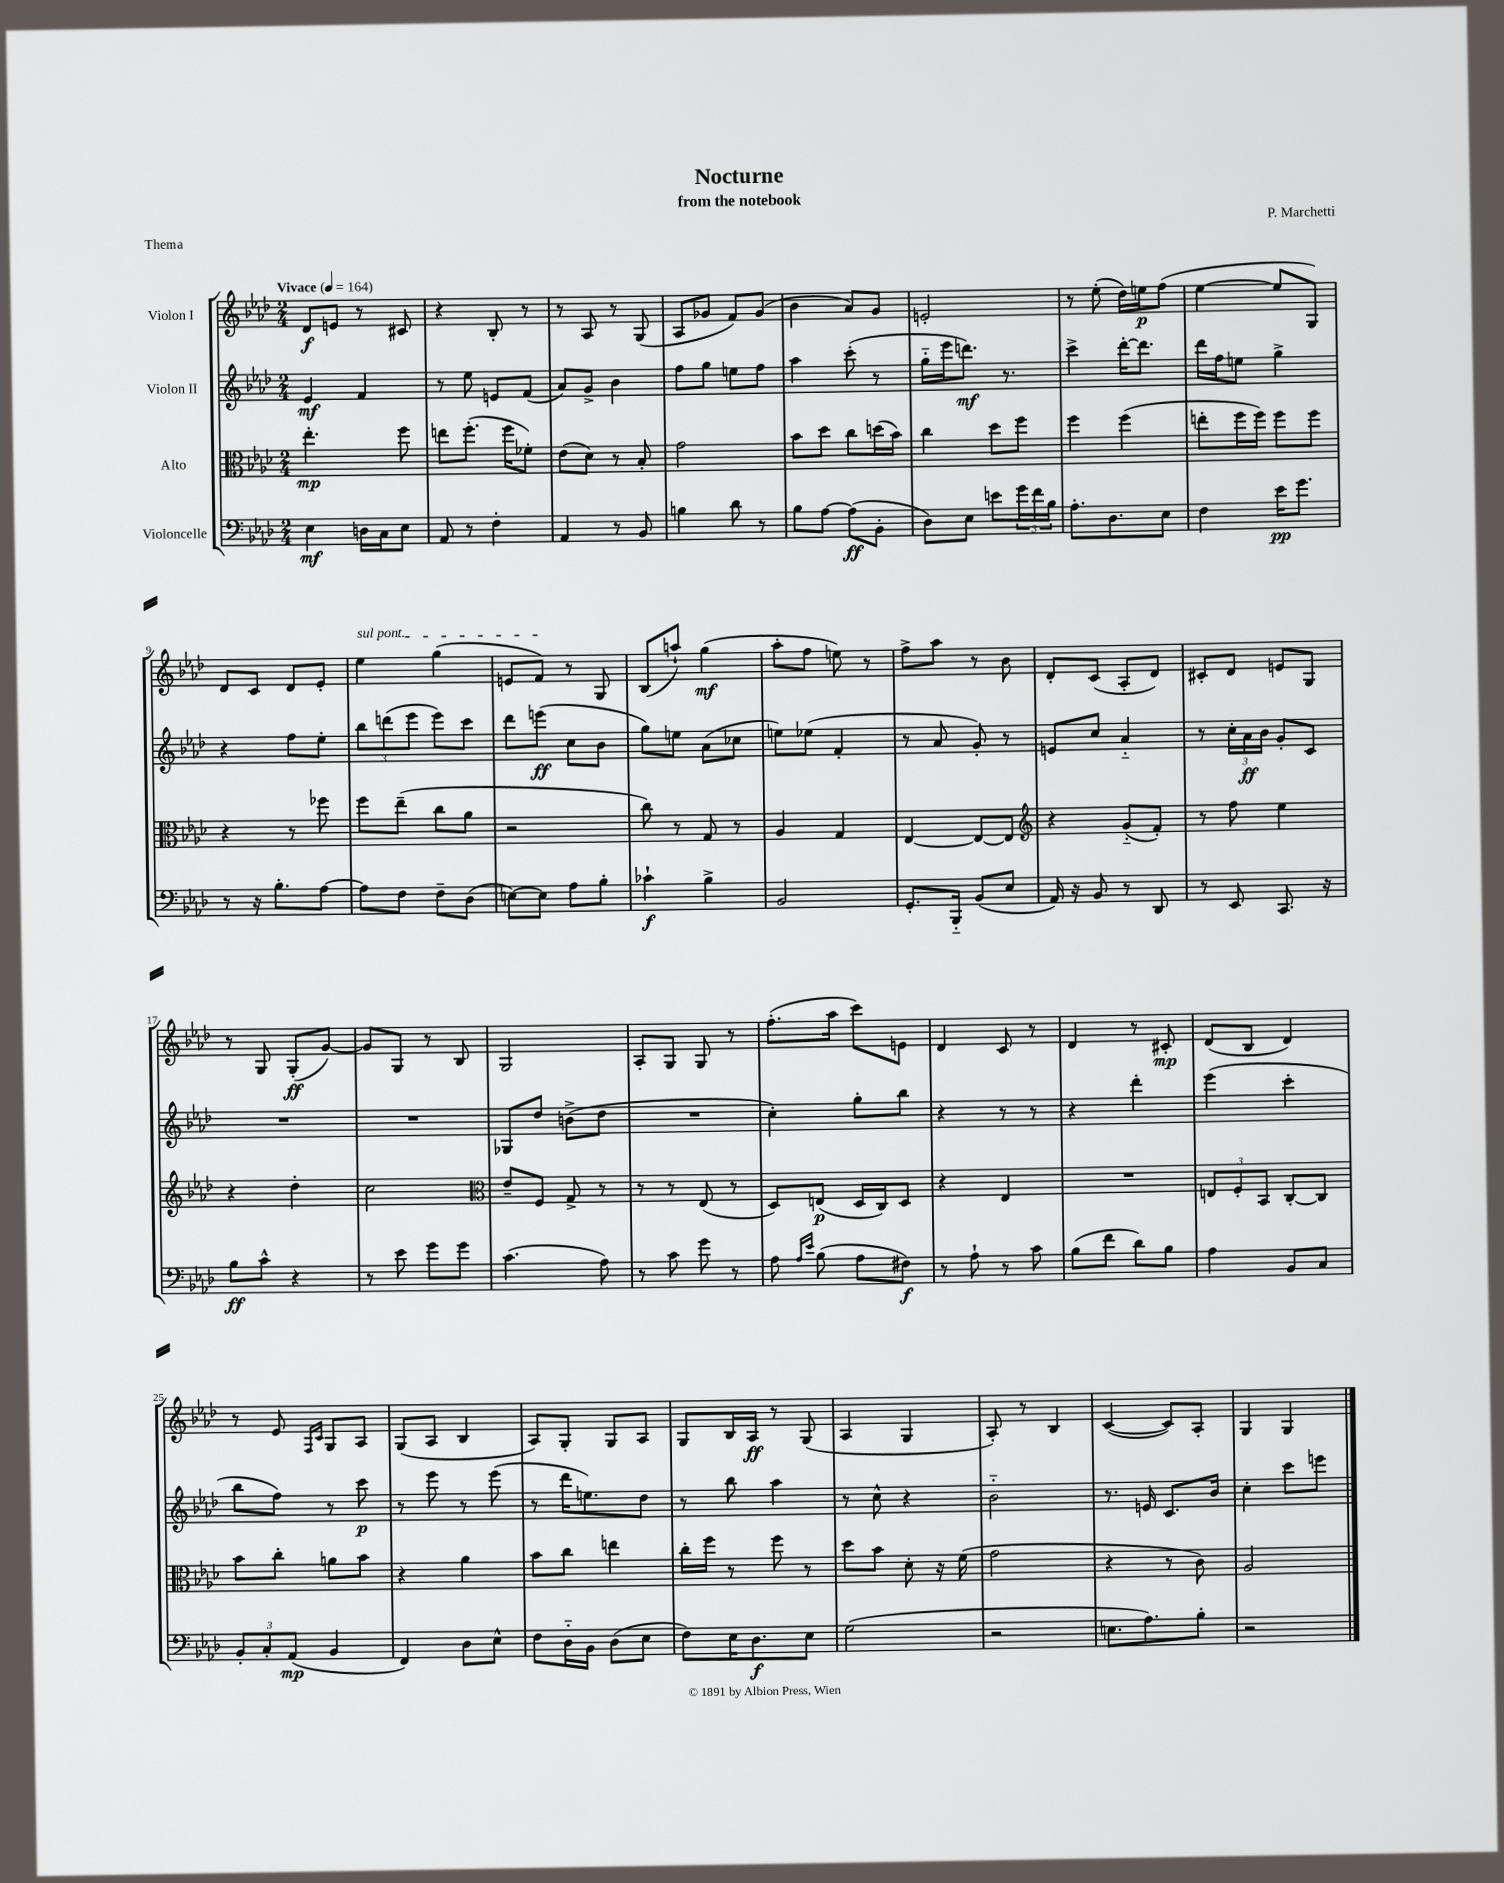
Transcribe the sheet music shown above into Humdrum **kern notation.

**kern	**kern	**kern	**kern
*staff4	*staff3	*staff2	*staff1
*clefF4	*clefC3	*clefG2	*clefG2
*k[b-e-a-d-]	*k[b-e-a-d-]	*k[b-e-a-d-]	*k[b-e-a-d-]
*M2/4	*M2/4	*M2/4	*M2/4
*MM164	*MM164	*MM164	*MM164
4E-	4.ee-'	4e-	8d-
.	.	.	8e
16D	.	4f	8r
16C	.	.	.
8E-	8ff	.	8c#
=	=	=	=
8AA-	8ee	8r	4r
8r	(8.ff'	8ee-	.
4F'	.	8e	8B-'
.	16ff	.	.
.	8f-')	(8f	8r
=	=	=	=
4AA-	(8e-	8a-)	8r
.	8d-)	8g^	8A-
8r	8r	4b-	8r
8BB-	8B-'	.	(8G
=	=	=	=
4B	2g	8ff	8A-
.	.	8gg	8g-
8d-	.	8ee	8f)
8r	.	8ff	(8g-
=	=	=	=
8B-	8b-	4aa-	4b-
[8A-	8dd-	.	.
(8A-]	8cc	(8ccc'	8a-)
8BB-'	(16dd	8r	8g
.	16b-)	.	.
=	=	=	=
8D-)	4cc	16gg'~	2e'
.	.	16eee-	.
8E-	.	8.ddd)	.
8e	8dd-	.	.
.	.	8.r	.
24g	8ff	.	.
24f	.	.	.
24B-	.	.	.
=	=	=	=
8.A-'	4ff	4ccc^	8r
.	.	.	(8ee-'
8.D-	.	.	.
.	(4ff	[16ddd-'	16dd-)
.	.	8.ddd-]	16ee
8E-	.	.	(8ff
=	=	=	=
4F	8ee'	16ddd-	[4ee-
.	.	16ff	.
.	16ff	8ee	.
.	16ff)	.	.
16e-	8ff	4gg^	8ee-]
8.g	.	.	.
.	8ff	.	8G)
=	=	=	=
8r	4r	4r	8d-
16r	.	.	8c
8.B-'	.	.	.
.	8r	8ff	8d-
[8A-	8ff-	8ee-'	8e-'
=	=	=	=
8A-]	8ff	12bb-	4ee-
.	.	(12ddd	.
8F	(8ee-~	.	.
.	.	12eee-	.
8F~	8cc	8eee-)	(4gg
(8D-	8a-	8ccc	.
=	=	=	=
[8E)	2r	8ddd-	8e
8E]	.	(8eee	8f)
8A-	.	8cc	8r
8B-'	.	8b-	8G
=	=	=	=
4c-`	8cc)	8gg)	(8B-
.	8r	8ee	8aa`)
4B-^	8G	(8a-	(4gg
.	8r	8cc-	.
=	=	=	=
2BB-	4A-	8ee)	8aa-'
.	.	(8ee-	8ff
.	4G	4f'	8ee)
.	.	.	8r
=	=	=	=
8.GG'	[4E-	8r	8ff^
.	.	8a-	8aa-
16BBB-'~	.	.	.
(8BB-	8E-_	8g')	8r
8E-	8E-]	8r	8b-
=	=	=	=
*	*clefG2	*	*
16AA-)	4r	8e	8d-'
16r	.	.	.
8BB-	.	8cc	(8c
8r	(8g'~	4a-'~	8A-'
8DD-	8f')	.	8d-)
=	=	=	=
8r	8r	8r	8c#'
8EE-	8ff	24cc'	8d-
.	.	24a-	.
.	.	24b-	.
8.CC	4ee-	8g'	8e
.	.	8c	8G
16r	.	.	.
=	=	=	=
8B-	4r	2r	8r
8c^^	.	.	8G
4r	4dd-'	.	(8G'
.	.	.	[8g)
=	=	=	=
8r	2cc	2r	8g]
8e-	.	.	8G
8g	.	.	8r
8g	.	.	8B-
=	=	=	=
*	*clefC3	*	*
(4.c	8e-~	8G-	2G
.	8F	8dd-	.
.	8G^	(8b^	.
8A-)	8r	8dd-	.
=	=	=	=
8r	8r	2r	8A-'
8c	8r	.	8G
8g	(8E-	.	8G
8r	8r	.	8r
=	=	=	=
8A-	8D-)	4cc')	(8.ff'
16qqA-	.	.	.
16qqe-	.	.	.
(8B-	(8E	.	.
.	.	.	16aa-
8A-	16D-	8gg'	8ccc)
.	16C)	.	.
8F#)	8D-	8bb-	8e
=	=	=	=
8r	4r	4r	4d-
8A-`	.	.	.
8r	4E-	8r	8c
8c	.	8r	8r
=	=	=	=
(8B-	2r	4r	4d-
8f	.	.	.
8d-)	.	4ddd-'	8r
8B-	.	.	8c#'
=	=	=	=
4A-	12E	(4eee-	(8d-
.	12F'	.	.
.	.	.	8B-
.	12BB-	.	.
8BB-	[8C'	4ccc'	4d-)
8C	8C]	.	.
=	=	=	=
12BB-'	8b-	8bb-	8r
12C'	.	.	.
.	8cc'	8ff)	8e-
(12AA-	.	.	.
.	.	.	16qqF
.	.	.	16qqc
4BB-	8a	8r	8G
.	8b-	8ccc	8A-
=	=	=	=
4FF)	4r	8r	(8G
.	.	8eee-	8A-
8D-	4a-	8r	4B-
8E-^^	.	(8eee-	.
=	=	=	=
8F	8b-	8r	8A-)
16D-'~	8cc	16ddd-	8G'
16BB-	.	8.ee)	.
(8D-	4ee	.	8G
8E-	.	8dd-	8A-
=	=	=	=
8F)	16cc'	8r	8G
.	16ff	.	.
16E-	8r	8bb-	16B-
8.D-	.	.	16A-
.	8ff	4aa-	8r
8E-	8r	.	(8G
=	=	=	=
(2G	8dd-	8r	4A-
.	8b-	8cc^^	.
.	8d-'	4r	4G
.	16r	.	.
.	(16f	.	.
=	=	=	=
2r	2g	2b-'~	8A-')
.	.	.	8r
.	.	.	4B-
=	=	=	=
8.E	4r	8.r	([4c
8.A-)	.	16e	.
.	8r	8.c	8c])
8B-'	8c)	.	8A-'
.	.	16b-	.
=	=	=	=
2r	2A-	4cc'	4G
.	.	8ccc	4G
.	.	8eee	.
==	==	==	==
*-	*-	*-	*-
